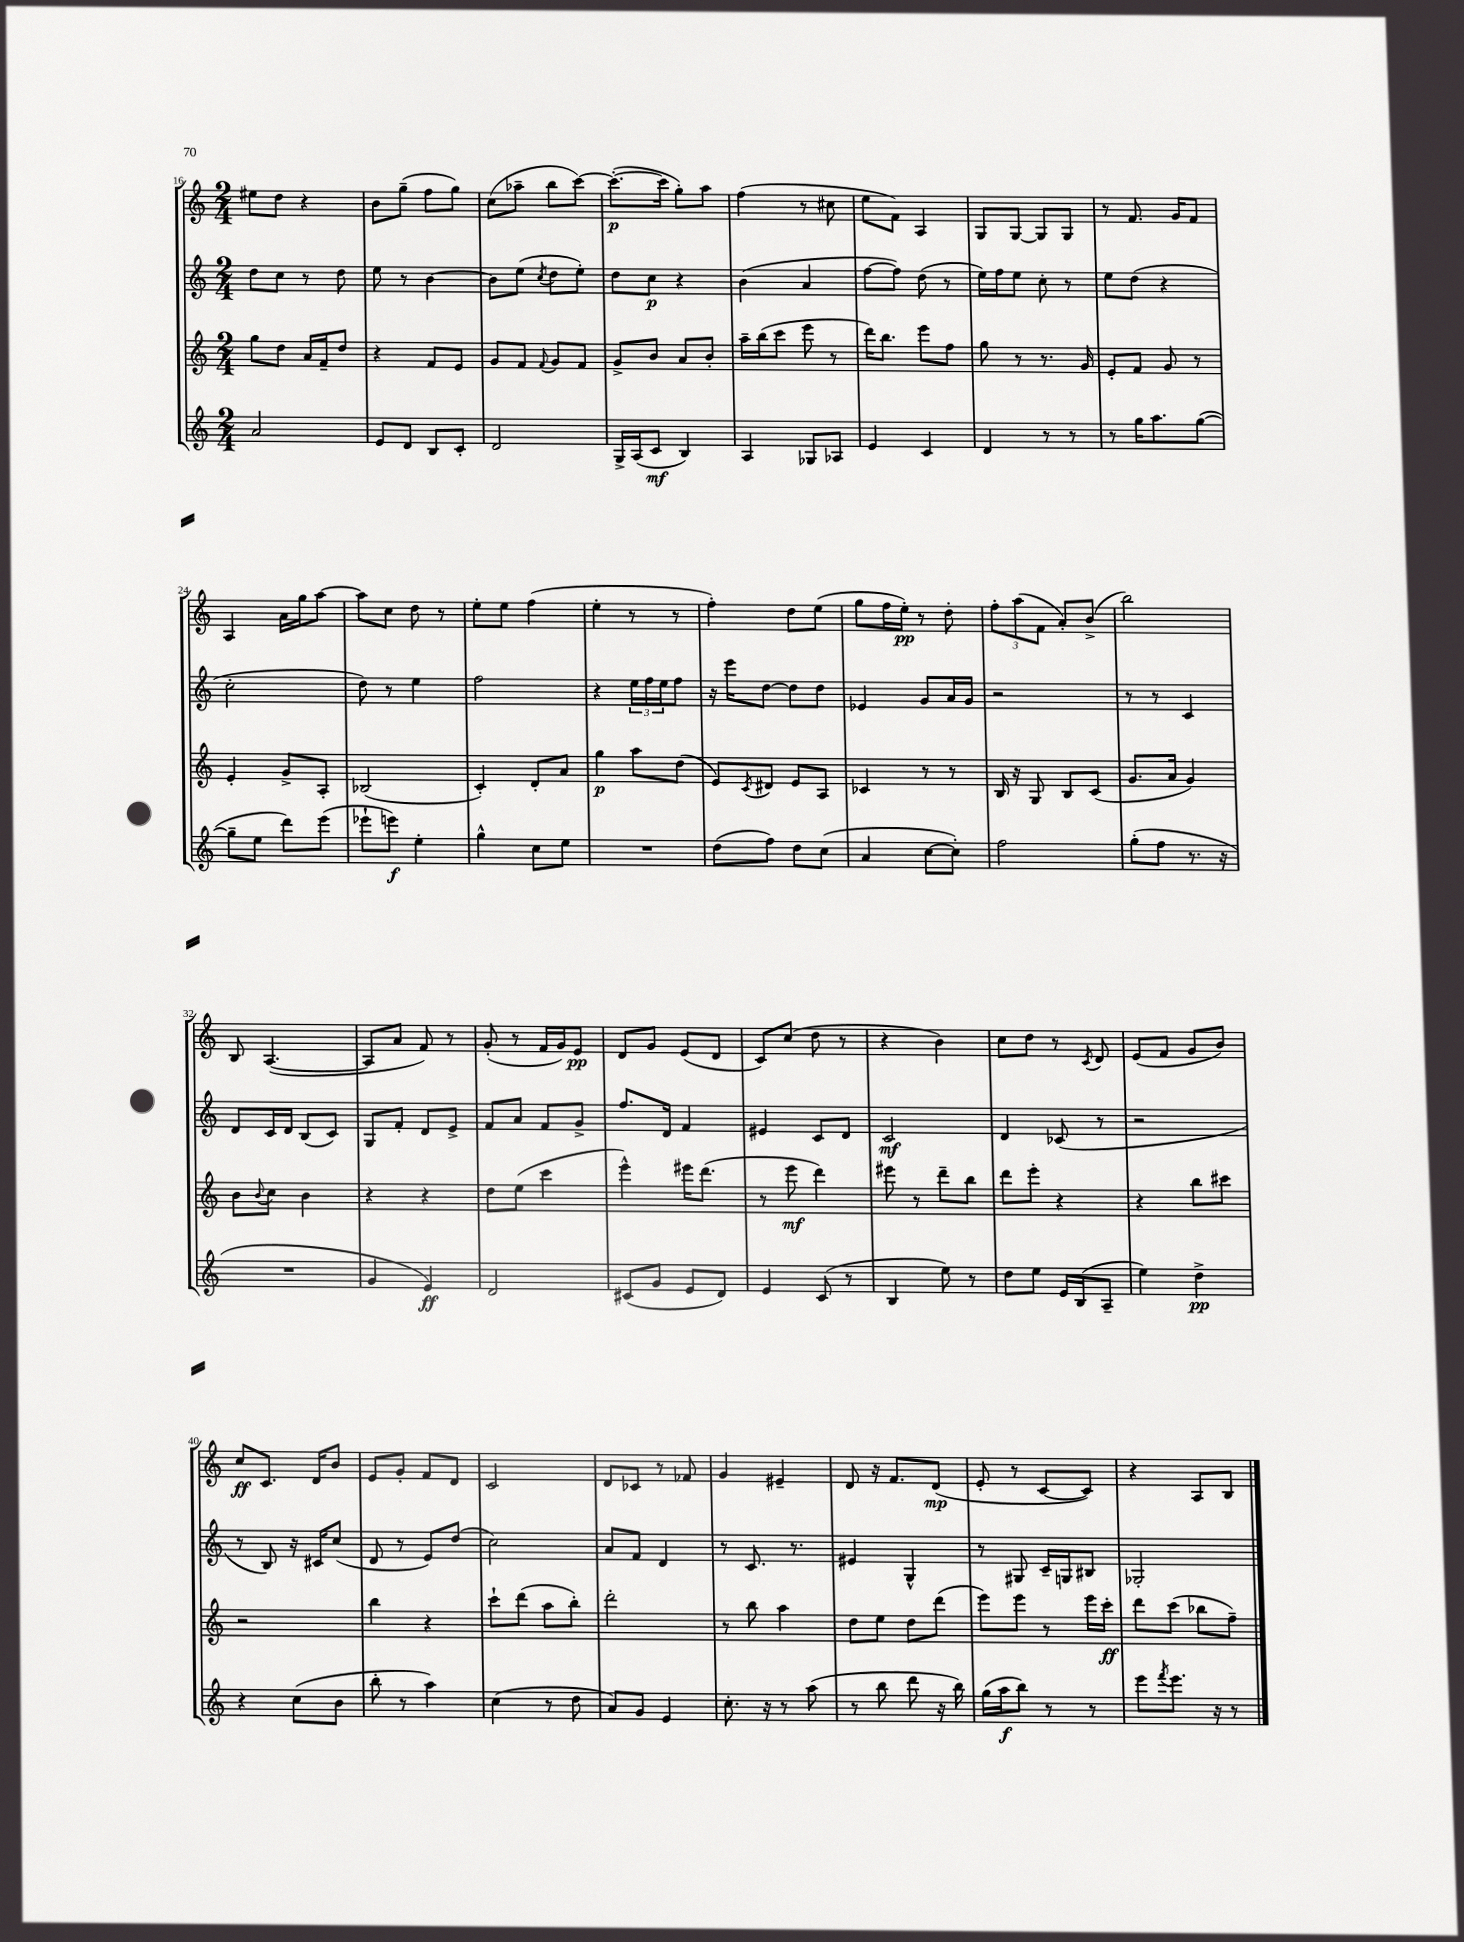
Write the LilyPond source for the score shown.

<<
\new StaffGroup <<
\new Staff = "s0" {
    \clef treble \key c \major \numericTimeSignature \time 2/4
    eis''8 d''8 r4 |
    b'8 g''8--( f''8 g''8) |
    c''8( aes''8-- b''8 c'''8~) |
    c'''8.~-.\p( c'''16 g''8-.) a''8 |
    f''4( r8 cis''8 |
    e''8 f'8) a4 |
    g8 g8~ g8 g8 |
    r8 f'8. g'16 f'8 |
    a4 a'16 g''16 a''8~ |
    a''8 c''8 d''8 r8 |
    e''8-. e''8 f''4( |
    e''4-. r8 r8 |
    f''4-.) d''8 e''8( |
    g''8 f''16 e''16-.\pp) r8 d''8-. |
    \tuplet 3/2 { f''8-. a''8( f'8 } a'8-.) b'8->( |
    b''2) |
    b8 a4.~( |
    a8 a'8 f'8) r8 |
    g'8-.( r8 f'16 g'16) e'8\pp |
    d'8 g'8 e'8( d'8 |
    c'8) c''8( d''8 r8 |
    r4 b'4) |
    c''8 d''8 r8 \acciaccatura { c'8 } d'8 |
    e'8( f'8 g'8 b'8) |
    c''8\ff c'8. d'16 b'8 |
    e'8 g'8-. f'8 d'8 |
    c'2 |
    d'8 ces'8 r8 fes'8 |
    g'4 eis'4-- |
    d'8 r16 f'8. d'8\mp( |
    e'8-. r8 c'8~ c'8) |
    r4 a8 b8 \bar "|." |
}
\new Staff = "s1" {
    \clef treble \key c \major \numericTimeSignature \time 2/4
    d''8 c''8 r8 d''8 |
    e''8 r8 b'4~ |
    b'8 e''8( \acciaccatura { c''8 } d''8 e''8-.) |
    d''8 c''8\p r4 |
    b'4( a'4 |
    f''8~ f''8) d''8( r8 |
    e''16) f''16 e''8 c''8-. r8 |
    e''8 d''8( r4 |
    c''2-. |
    d''8) r8 e''4 |
    f''2 |
    r4 \tuplet 3/2 { e''16 f''16 e''16 } f''8 |
    r16 e'''16 d''8~ d''8 d''8 |
    ees'4 g'8 a'16 g'16 |
    r2 |
    r8 r8 c'4 |
    d'8 c'16 d'16 b8( c'8) |
    g8 f'8-. d'8 e'8-> |
    f'8 a'8 f'8 g'8-> |
    f''8. d'16 f'4 |
    eis'4 c'8 d'8 |
    c'2\mf |
    d'4 ces'8( r8 |
    r2 |
    r8 b8) r16 cis'16 c''8( |
    d'8 r8 e'8) d''8( |
    c''2) |
    a'8 f'8 d'4 |
    r8 c'8. r8. |
    eis'4 g4-^ |
    r8 gis8 c'16-- g16 bis8 |
    ges2-. \bar "|." |
}
\new Staff = "s2" {
    \clef treble \key c \major \numericTimeSignature \time 2/4
    g''8 d''8 a'16 f'16-- d''8 |
    r4 f'8 e'8 |
    g'8 f'8 \appoggiatura { f'8 } g'8 f'8 |
    g'8-> b'8 a'8 b'8-. |
    a''16-- b''16( c'''8 e'''8 r8 |
    d'''16) b''8. e'''8 f''8 |
    g''8 r8 r8. g'16 |
    e'8-. f'8 g'8 r8 |
    e'4-. g'8-> a8-. |
    bes2( |
    c'4-.) d'8-. a'8 |
    g''4\p a''8 d''8( |
    e'8) \acciaccatura { c'8 } dis'8 e'8 a8 |
    ces'4 r8 r8 |
    b16 r16 g8 b8 c'8( |
    g'8. a'16 g'4) |
    b'8 \appoggiatura { b'8 } c''8 b'4 |
    r4 r4 |
    d''8 e''8( c'''4 |
    e'''4-^) eis'''16 d'''8.( |
    r8 e'''8\mf d'''4) |
    eis'''8 r8 d'''8-- b''8 |
    d'''8 e'''8-. r4 |
    r4 b''8 cis'''8 |
    r2 |
    b''4 r4 |
    c'''8-! d'''8( a''8 b''8-.) |
    d'''2-. |
    r8 b''8 a''4 |
    d''8 e''8 d''8 d'''8( |
    e'''8) e'''8 r8 e'''16 c'''16-.\ff |
    d'''8 c'''8( bes''8 f''8--) \bar "|." |
}
\new Staff = "s3" {
    \clef treble \key c \major \numericTimeSignature \time 2/4
    a'2 |
    e'8 d'8 b8 c'8-. |
    d'2 |
    g16-> a16( c'8\mf b4) |
    a4 ges8 aes8 |
    e'4 c'4 |
    d'4 r8 r8 |
    r8 g''16 a''8. g''8~( |
    g''8-- e''8 d'''8) e'''8( |
    ees'''8-! e'''8\f) e''4-. |
    g''4-^ c''8 e''8 |
    R2 |
    d''8( f''8) d''8 c''8( |
    a'4 c''8~ c''8-.) |
    f''2 |
    g''8-.( f''8 r8. r16 |
    R2 |
    g'4 e'4\ff) |
    d'2 |
    cis'8( g'8 e'8 d'8) |
    e'4 c'8( r8 |
    b4 e''8) r8 |
    d''8 e''8 e'16 b16( a8-- |
    e''4) d''4->\pp |
    r4 c''8( b'8 |
    b''8-. r8 a''4) |
    c''4( r8 d''8 |
    a'8) g'8 e'4 |
    c''8.-. r16 r8 a''8( |
    r8 b''8 d'''8 r16 b''16) |
    g''16( a''16\f b''8) r8 r8 |
    e'''8 \acciaccatura { f'''8 } e'''8. r16 r8 \bar "|." |
}
>>
>>
\layout { \context { \Score currentBarNumber = #16 } }
